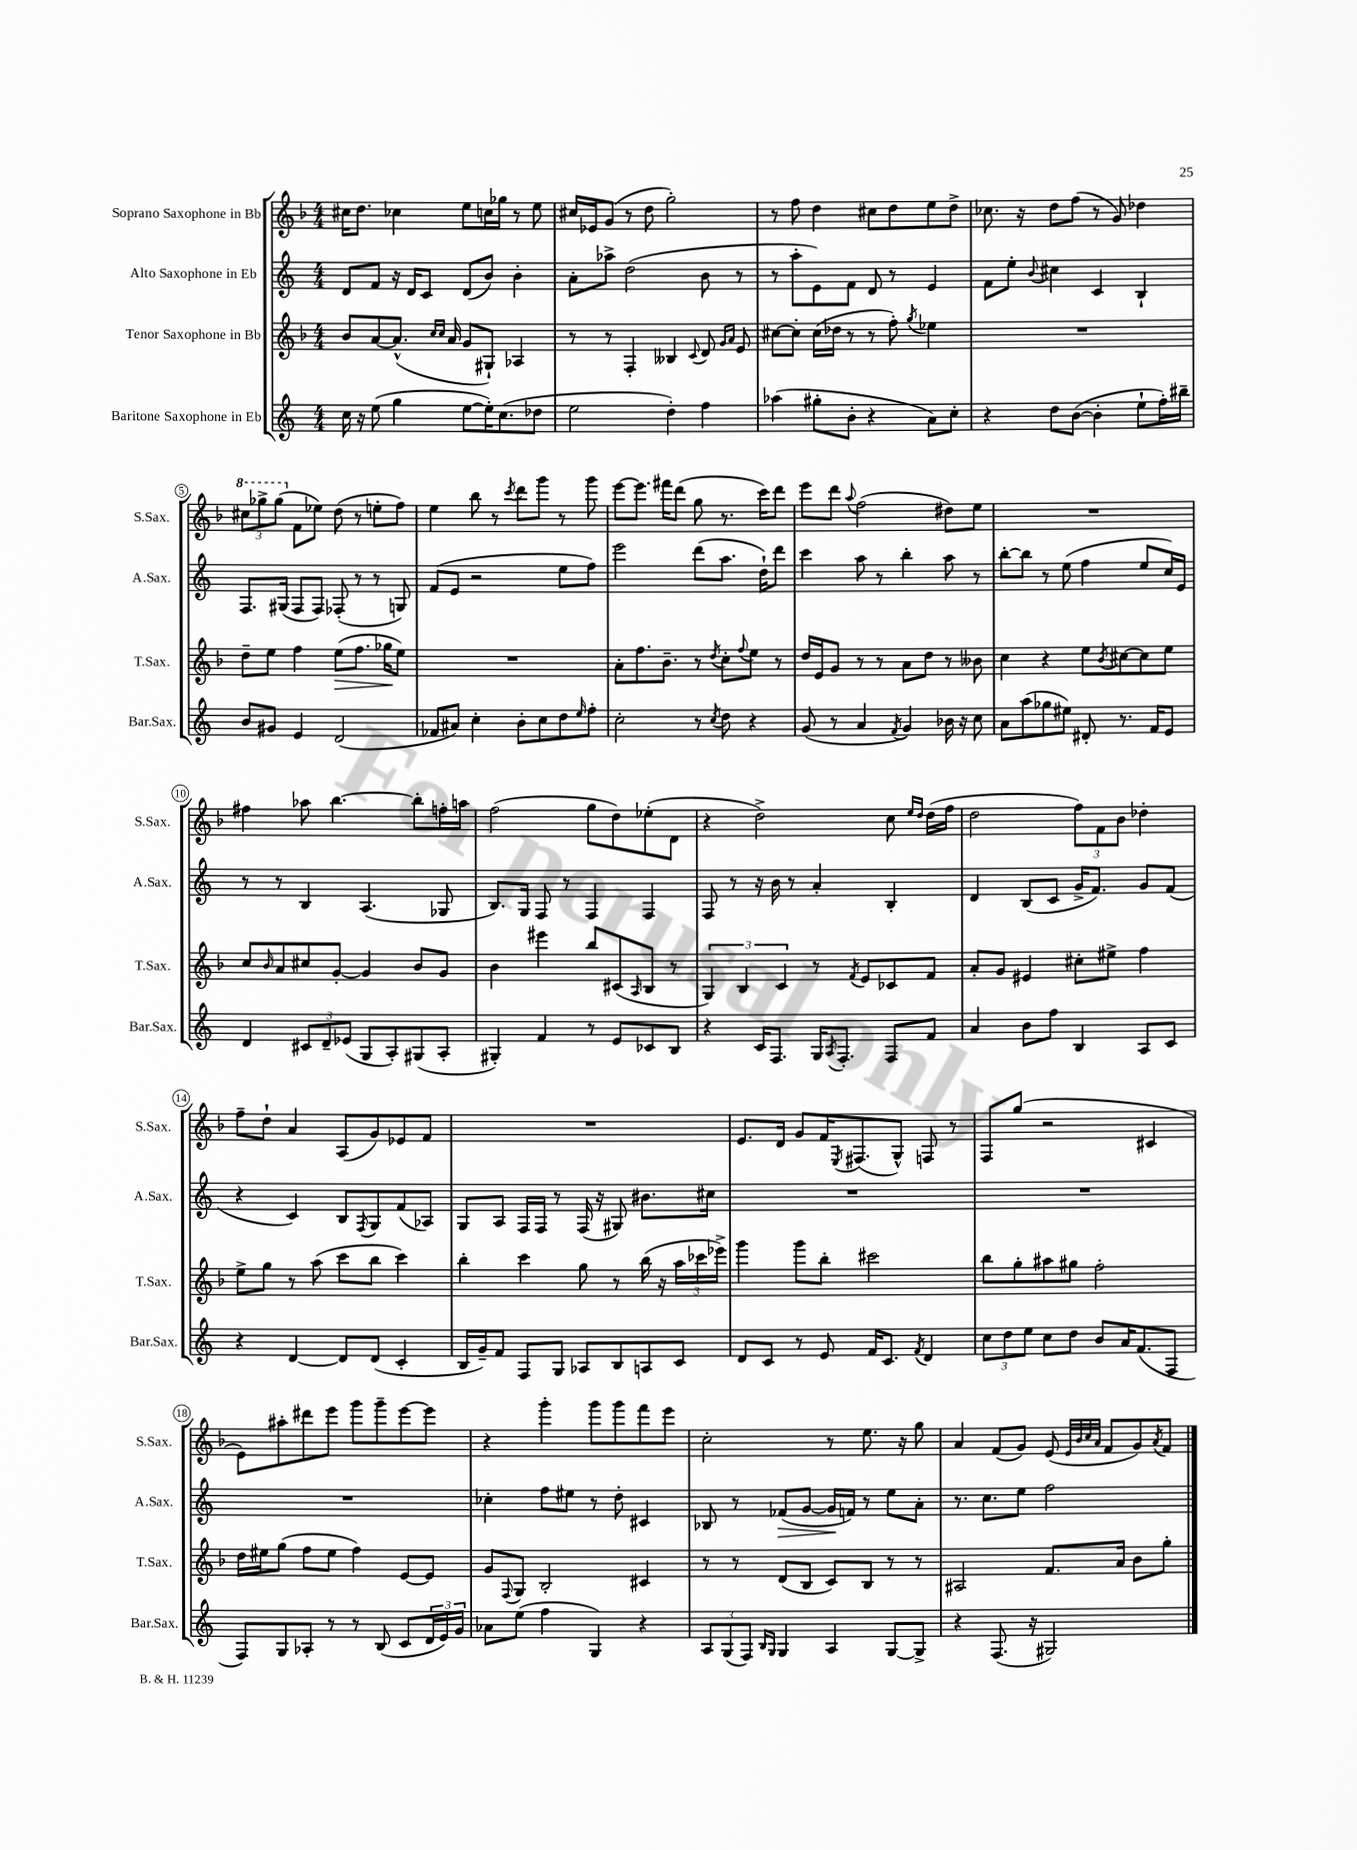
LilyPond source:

<<
\new StaffGroup <<
\new Staff = "s0" \with { instrumentName = "Soprano Saxophone in Bb" shortInstrumentName = "S.Sax." } {
    \clef treble \key f \major \numericTimeSignature \time 4/4
    cis''16 d''8. ces''4 e''8 c''16 ges''16 r8 e''8 |
    cis''16 ees'16 g'8( r8 d''8 g''2-.) |
    r8 f''8 d''4 cis''8 d''8 e''8 d''8-> |
    ces''8. r16 d''8 f''8( r8 g'8) des''4 |
    \tuplet 3/2 { \ottava #1 cis'''8 ges'''8-> ges'''8( \ottava #0 } f'8 ees''8) d''8( r8 e''8-. f''8) |
    e''4 bes''8 r8 \acciaccatura { c'''8 } d'''8 g'''8 r8 g'''8 |
    e'''8~ e'''8. fis'''16 d'''8( g''8 r8. c'''16) d'''8 |
    e'''8 d'''8 \appoggiatura { a''8 } f''2( dis''8) e''8 |
    R1 |
    fis''4 aes''8 bes''4.~ bes''8-. f''16-. a''16 |
    f''2( g''8 d''8) ees''8-.( d'8 |
    r4 d''2->) c''8 \grace { e''16 d''16 } d''16( f''16 |
    d''2 \tuplet 3/2 { f''8) f'8 bes'8 } des''4-. |
    f''8-- d''8-! a'4 a8( g'8) ees'8 f'8 |
    R1 |
    e'8. d'16 g'8 f'16 \acciaccatura { e8 } fis8.( g8-^) f8 r8 |
    f8 g''8( r2 cis'4 |
    e'8) ais''8-. dis'''8 e'''8 g'''8 g'''8-- e'''8~ e'''8 |
    r4 g'''4-. g'''8 g'''8 f'''8 e'''8 |
    c''2-. r8 e''8. r16 g''8 |
    a'4 f'8( g'8) e'8( \grace { e'32 bes'32 c''32 a'32 } f'8 g'8) \acciaccatura { a'8 } f'8 \bar "|." |
}
\new Staff = "s1" \with { instrumentName = "Alto Saxophone in Eb" shortInstrumentName = "A.Sax." } {
    \clef treble \key c \major \numericTimeSignature \time 4/4
    d'8 f'8 r16 d'16 c'8 d'8( b'8) b'4-. |
    a'8-. aes''8-> d''2( b'8 r8 |
    r8 a''8-. e'8) f'8 d'8 r8 e'4 |
    f'8 e''8-. \appoggiatura { b'8 } cis''4 c'4 b4-! |
    f8. gis16( f8 f8) fes8-.( r8 r8 g8) |
    f'8( e'8 r2 e''8 f''8) |
    e'''2 d'''8( a''8. d''16-!) d'''8 |
    c'''4 a''8 r8 b''4-. a''8 r8 |
    b''8~-. b''8 r8 e''8( f''4 e''8 c''16) e'16 |
    r8 r8 b4 a4.( ges8 |
    b8.) g16 f8 r8 f4 f4 |
    f8 r8 r16 b'16 r8 a'4-. b4-. |
    d'4 b8( c'8 g'16-> f'8.) g'8 f'8( |
    r4 c'4) b8 \acciaccatura { f8 } g8 f'8( aes8) |
    g8 a8 f16 f16 r8 f16( r16 gis8) bis'8. cis''16 |
    R1 |
    R1 |
    R1 |
    ces''4-. f''8 eis''8 r8 d''8-. cis'4 |
    bes8 r8 fes'8\>( g'8~ g'16\! f'16) r8 e''8 a'8-. |
    r8. c''8. e''8 f''2 \bar "|." |
}
\new Staff = "s2" \with { instrumentName = "Tenor Saxophone in Bb" shortInstrumentName = "T.Sax." } {
    \clef treble \key f \major \numericTimeSignature \time 4/4
    bes'8 a'8~ a'8.-^( \grace { c''16 c''16 } a'16 g'8 gis8-!) aes4 |
    r8 r8 f4-. beses4 \appoggiatura { c'8 } d'8 \grace { g'16 a'16 } e'8 |
    cis''8~ cis''8-. cis''16( des''16 r8 r8 f''8-.) \acciaccatura { g''8 } ees''4 |
    R1 |
    d''8-- e''8 f''4 e''8\>( f''8. ges''16\! e''8) |
    R1 |
    a'8-. f''8. bes'8.-- r8 \acciaccatura { d''8 } c''8-. \appoggiatura { f''8 } e''8 r8 |
    d''16 e'16 g'8 r8 r8 a'8 d''8 r8 beses'8 |
    c''4 r4 e''8 \acciaccatura { bes'8 } cis''8~ cis''8 e''8 |
    c''8 \grace { bes'16 } a'8 cis''8 g'8~-. g'4 bes'8 g'8 |
    bes'4 eis'''4 bes''8 cis'8( \grace { a16 } bes8 r8 |
    \tuplet 3/2 { g4) bes4 c'4 } r8 \acciaccatura { f'8 } e'8 ces'8 f'8 |
    a'8-. g'8 eis'4 cis''8-. eis''8-> f''4 |
    e''8-> g''8 r8 a''8( c'''8 bes''8 c'''4) |
    bes''4-. c'''4 g''8 r8 bes''16( r16 \tuplet 3/2 { a''16 ces'''16 ees'''16->) } |
    g'''4 g'''8 bes''8-. cis'''2 |
    bes''8 g''8-. ais''8 gis''8 f''2-. |
    d''16 eis''16 g''8( f''8 eis''8 f''4) e'8~ e'8 |
    g'8 \appoggiatura { f8 } g8 bes2-. cis'4 |
    r8 r8 d'8( bes8 c'8) bes8 r8 r8 |
    ais2 f'8. a'16 bes'8 g''8-. \bar "|." |
}
\new Staff = "s3" \with { instrumentName = "Baritone Saxophone in Eb" shortInstrumentName = "Bar.Sax." } {
    \clef treble \key c \major \numericTimeSignature \time 4/4
    c''16 r16 e''8( g''4 e''8~ e''16-.) c''8.( des''8 |
    e''2 d''4-.) f''4 |
    aes''4( gis''8-. b'8-. r4 a'8) c''8-. |
    r4 d''8 b'8~( b'4-. e''8-! f''16-.) bis''16-- |
    b'8 gis'8 e'4 d'2( |
    fes'8 ais'8) c''4-. b'8-. c''8 d''8 \grace { e''16 } f''8-. |
    c''2-. r8 \acciaccatura { c''8 } d''8 r4 |
    g'8( r8 a'4 \acciaccatura { f'8 } g'4) bes'16 r16 c''8 |
    a'8 a''8( ges''8 eis''8) dis'8-. r8. f'16 e'8 |
    d'4 \tuplet 3/2 { cis'8 d'8-- ees'8( } g8 a8-.) gis8( a8-. |
    gis4-.) f'4 r8 e'8 ces'8 b8 |
    r4 c'16 f8. g16 \acciaccatura { a8 } f8.-. f8 f'8 |
    a'4 b'8 f''8 b4 a8 c'8 |
    r4 d'4~ d'8 d'8( c'4-. |
    b16 g'16--) f'8 f8 g8 aes8 b8 a8 c'8 |
    d'8 c'8 r8 e'8 f'16 c'8. \acciaccatura { f'8 } d'4 |
    \tuplet 3/2 { c''8 d''8 e''8 } c''8 d''8 b'8 a'16 f'8.( f8 |
    f8) g8 aes8-. r8 r8 b8( c'8 \tuplet 3/2 { d'16 e'16) g'16 } |
    aes'8 e''8( f''4 g4) r4 |
    \tuplet 3/2 { a8 g8( f8) } \grace { b16 g16 } g4 a4 g8~ g8-> |
    r4 f8.( r16 gis2) \bar "|." |
}
>>
>>
\layout { \context { \Score \override BarNumber.stencil = #(make-stencil-circler 0.1 0.3 ly:text-interface::print) } }
